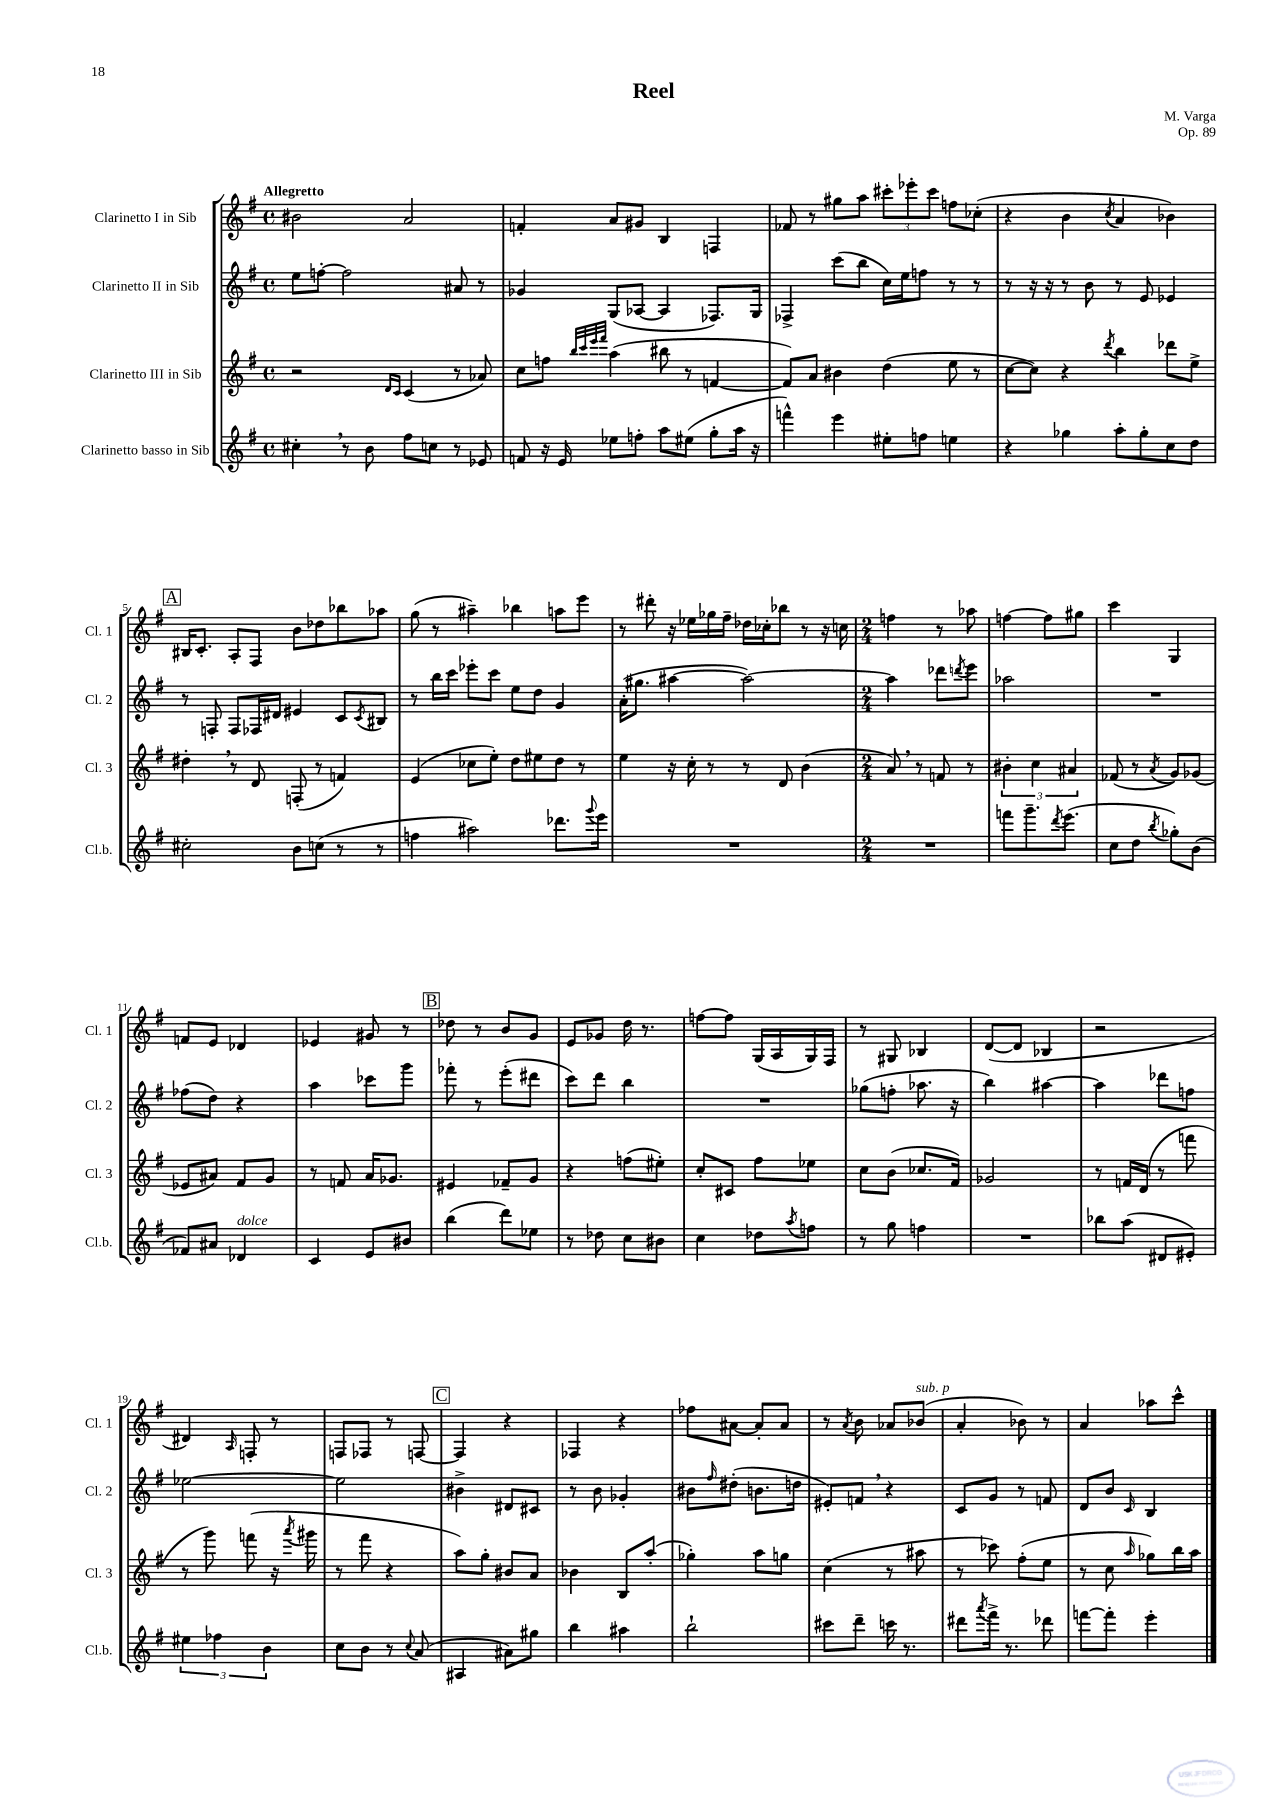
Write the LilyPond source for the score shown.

\header { title = "Reel" composer = "M. Varga" opus = "Op. 89" }
<<
\new StaffGroup <<
\new Staff = "s0" \with { instrumentName = "Clarinetto I in Sib" shortInstrumentName = "Cl. 1" } {
    \clef treble \key g \major \defaultTimeSignature \time 4/4 \tempo "Allegretto"
    bis'2 a'2 |
    f'4-. a'8 gis'8 b4 f4 |
    fes'8 r8 gis''8 a''8 \tuplet 3/2 { cis'''8-. ees'''8-. cis'''8 } f''8 ces''8-.( |
    r4 b'4 \acciaccatura { c''8 } a'4 bes'4) |
    \mark \markup { \box "A" } bis16 c'8.-. a8-. fis8 b'8 des''8 bes''8 aes''8 |
    g''8( r8 ais''4--) bes''4 a''8 e'''8 |
    r8 dis'''8-. r16 ees''16 ges''16 fis''16-- des''16 ces''16-. bes''8 r8 r16 c''16 |
    \numericTimeSignature \time 2/4 f''4 r8 aes''8 |
    f''4~ f''8 gis''8 |
    c'''4 g4 |
    f'8 e'8 des'4 |
    ees'4 gis'8 r8 |
    \mark \markup { \box "B" } des''8 r8 b'8 g'8 |
    e'8 ges'8 d''16 r8. |
    f''8~ f''8 g16( a16 g16) fis16 |
    r8 gis8 bes4 |
    d'8~( d'8 bes4 |
    r2 |
    dis'4) \grace { a16 } f8-. r8 |
    f8 fes8 r8 f8~ |
    \mark \markup { \box "C" } f4 r4 |
    fes4 r4 |
    fes''8 ais'8~ ais'8-. ais'8 |
    r8 \acciaccatura { a'8 } b'8 aes'8 bes'8^\markup { \italic "sub. p" }( |
    a'4-. bes'8) r8 |
    a'4 aes''8 c'''8-^ \bar "|." |
}
\new Staff = "s1" \with { instrumentName = "Clarinetto II in Sib" shortInstrumentName = "Cl. 2" } {
    \clef treble \key g \major \defaultTimeSignature \time 4/4
    e''8 f''8~-. f''2 ais'8 r8 |
    ges'4 g8( aes8~ aes4 fes8.) g16 |
    fes4-> c'''8( b''8 c''16) e''16 f''8 r8 r8 |
    r8 r16 r16 r8 b'8 r8 e'8 ees'4 |
    \mark \markup { \box "A" } r8 f8-. f8 fes16 dis'16 eis'4 c'8 \acciaccatura { c'8 } bis8 |
    r8 b''16 c'''16 ees'''8-. c'''8 e''8 d''8 g'4 |
    a'16-.( gis''8. ais''4~ ais''2~) |
    \numericTimeSignature \time 2/4 ais''4 des'''8 \acciaccatura { d'''8 } e'''8 |
    aes''2 |
    R2 |
    fes''8( d''8) r4 |
    a''4 ces'''8 g'''8 |
    \mark \markup { \box "B" } fes'''8-. r8 e'''8-.( dis'''8 |
    c'''8) d'''8 b''4 |
    R2 |
    ges''8( f''8-. aes''8. r16 |
    b''4) ais''4~ |
    ais''4 des'''8 f''8 |
    ees''2~ |
    ees''2 |
    \mark \markup { \box "C" } bis'4-> dis'8 cis'8 |
    r8 b'8 ges'4-. |
    bis'8 \grace { fis''16 } dis''8-.( b'8. d''16 |
    eis'8-.) f'8 \breathe r4 |
    c'8 g'8 r8 f'8 |
    d'8 b'8 \grace { c'16 } b4 \bar "|." |
}
\new Staff = "s2" \with { instrumentName = "Clarinetto III in Sib" shortInstrumentName = "Cl. 3" } {
    \clef treble \key g \major \defaultTimeSignature \time 4/4
    r2 \grace { d'16 c'16 } c'4( r8 aes'8) |
    c''8 f''8 \grace { b''32 c'''32 e'''32 fis'''32 } a''4( bis''8 r8 f'4~ |
    f'8) a'8 bis'4 d''4( e''8 r8 |
    c''8~ c''8) r4 \acciaccatura { d'''8 } b''4 des'''8 e''8-> |
    \mark \markup { \box "A" } dis''4-. \breathe r8 d'8 f8-.( r8 f'4) |
    e'4( ces''8 e''8-.) d''8 eis''8 d''8 r8 |
    e''4 r16 c''16-. r8 r8 d'8 b'4( |
    \numericTimeSignature \time 2/4 a'8) \breathe r8 f'8 r8 |
    \tuplet 3/2 { bis'4-. c''4 ais'4 } |
    fes'8( r8 \acciaccatura { a'8 } g'8) ges'8( |
    ees'8 ais'8) fis'8 g'8 |
    r8 f'8 a'16 ges'8. |
    \mark \markup { \box "B" } eis'4 fes'8-- g'8 |
    r4 f''8( eis''8-.) |
    c''8-. cis'8 fis''8 ees''8 |
    c''8 b'8( ces''8. fis'16) |
    ges'2 |
    r8 f'16 d'16( r8 f'''8 |
    r8 g'''8) f'''8( r16 \acciaccatura { a'''8 } gis'''16 |
    r8 fis'''8 r4 |
    \mark \markup { \box "C" } a''8) g''8-. bis'8 a'8 |
    bes'4 b8 a''8-.( |
    ges''4-.) a''8 g''8 |
    c''4( r8 ais''8 |
    r8 ces'''8) fis''8-.( e''8 |
    r8 c''8 \grace { a''16 } ges''8) b''16 a''16 \bar "|." |
}
\new Staff = "s3" \with { instrumentName = "Clarinetto basso in Sib" shortInstrumentName = "Cl.b." } {
    \clef treble \key g \major \defaultTimeSignature \time 4/4
    cis''4-. \breathe r8 b'8 fis''8 c''8 r8 ees'8 |
    f'8 r16 e'16 ees''8 f''8-. a''8 eis''8( g''8-. a''16 r16 |
    f'''4-^) e'''4 eis''8-. f''8 e''4 |
    r4 ges''4 a''8-. ges''8-. c''8 d''8 |
    \mark \markup { \box "A" } cis''2-. b'8 c''8( r8 r8 |
    f''4 ais''2) des'''8. \appoggiatura { g'''8 } e'''16 |
    R1 |
    \numericTimeSignature \time 2/4 R2 |
    f'''8 g'''8.-- \acciaccatura { d'''8 } e'''8.( |
    c''8 d''8 \acciaccatura { b''8 } ges''8-.) b'8( |
    fes'8) ais'8 des'4^\markup { \italic "dolce" } |
    c'4 e'8 bis'8 |
    \mark \markup { \box "B" } b''4( d'''8) ees''8 |
    r8 des''8 c''8 bis'8 |
    c''4 des''8 \acciaccatura { a''8 } f''8 |
    r8 g''8 f''4 |
    R2 |
    bes''8 a''8( dis'8 eis'8-.) |
    \tuplet 3/2 { eis''4 fes''4 b'4 } |
    c''8 b'8 r8 \appoggiatura { c''8 } a'8( |
    \mark \markup { \box "C" } ais4 ais'8) gis''8 |
    b''4 ais''4 |
    b''2-! |
    cis'''8 d'''8-- c'''16 r8. |
    dis'''8 \acciaccatura { a'''8 } fis'''16-> r8. des'''8 |
    f'''8~ f'''8-. e'''4-. \bar "|." |
}
>>
>>
